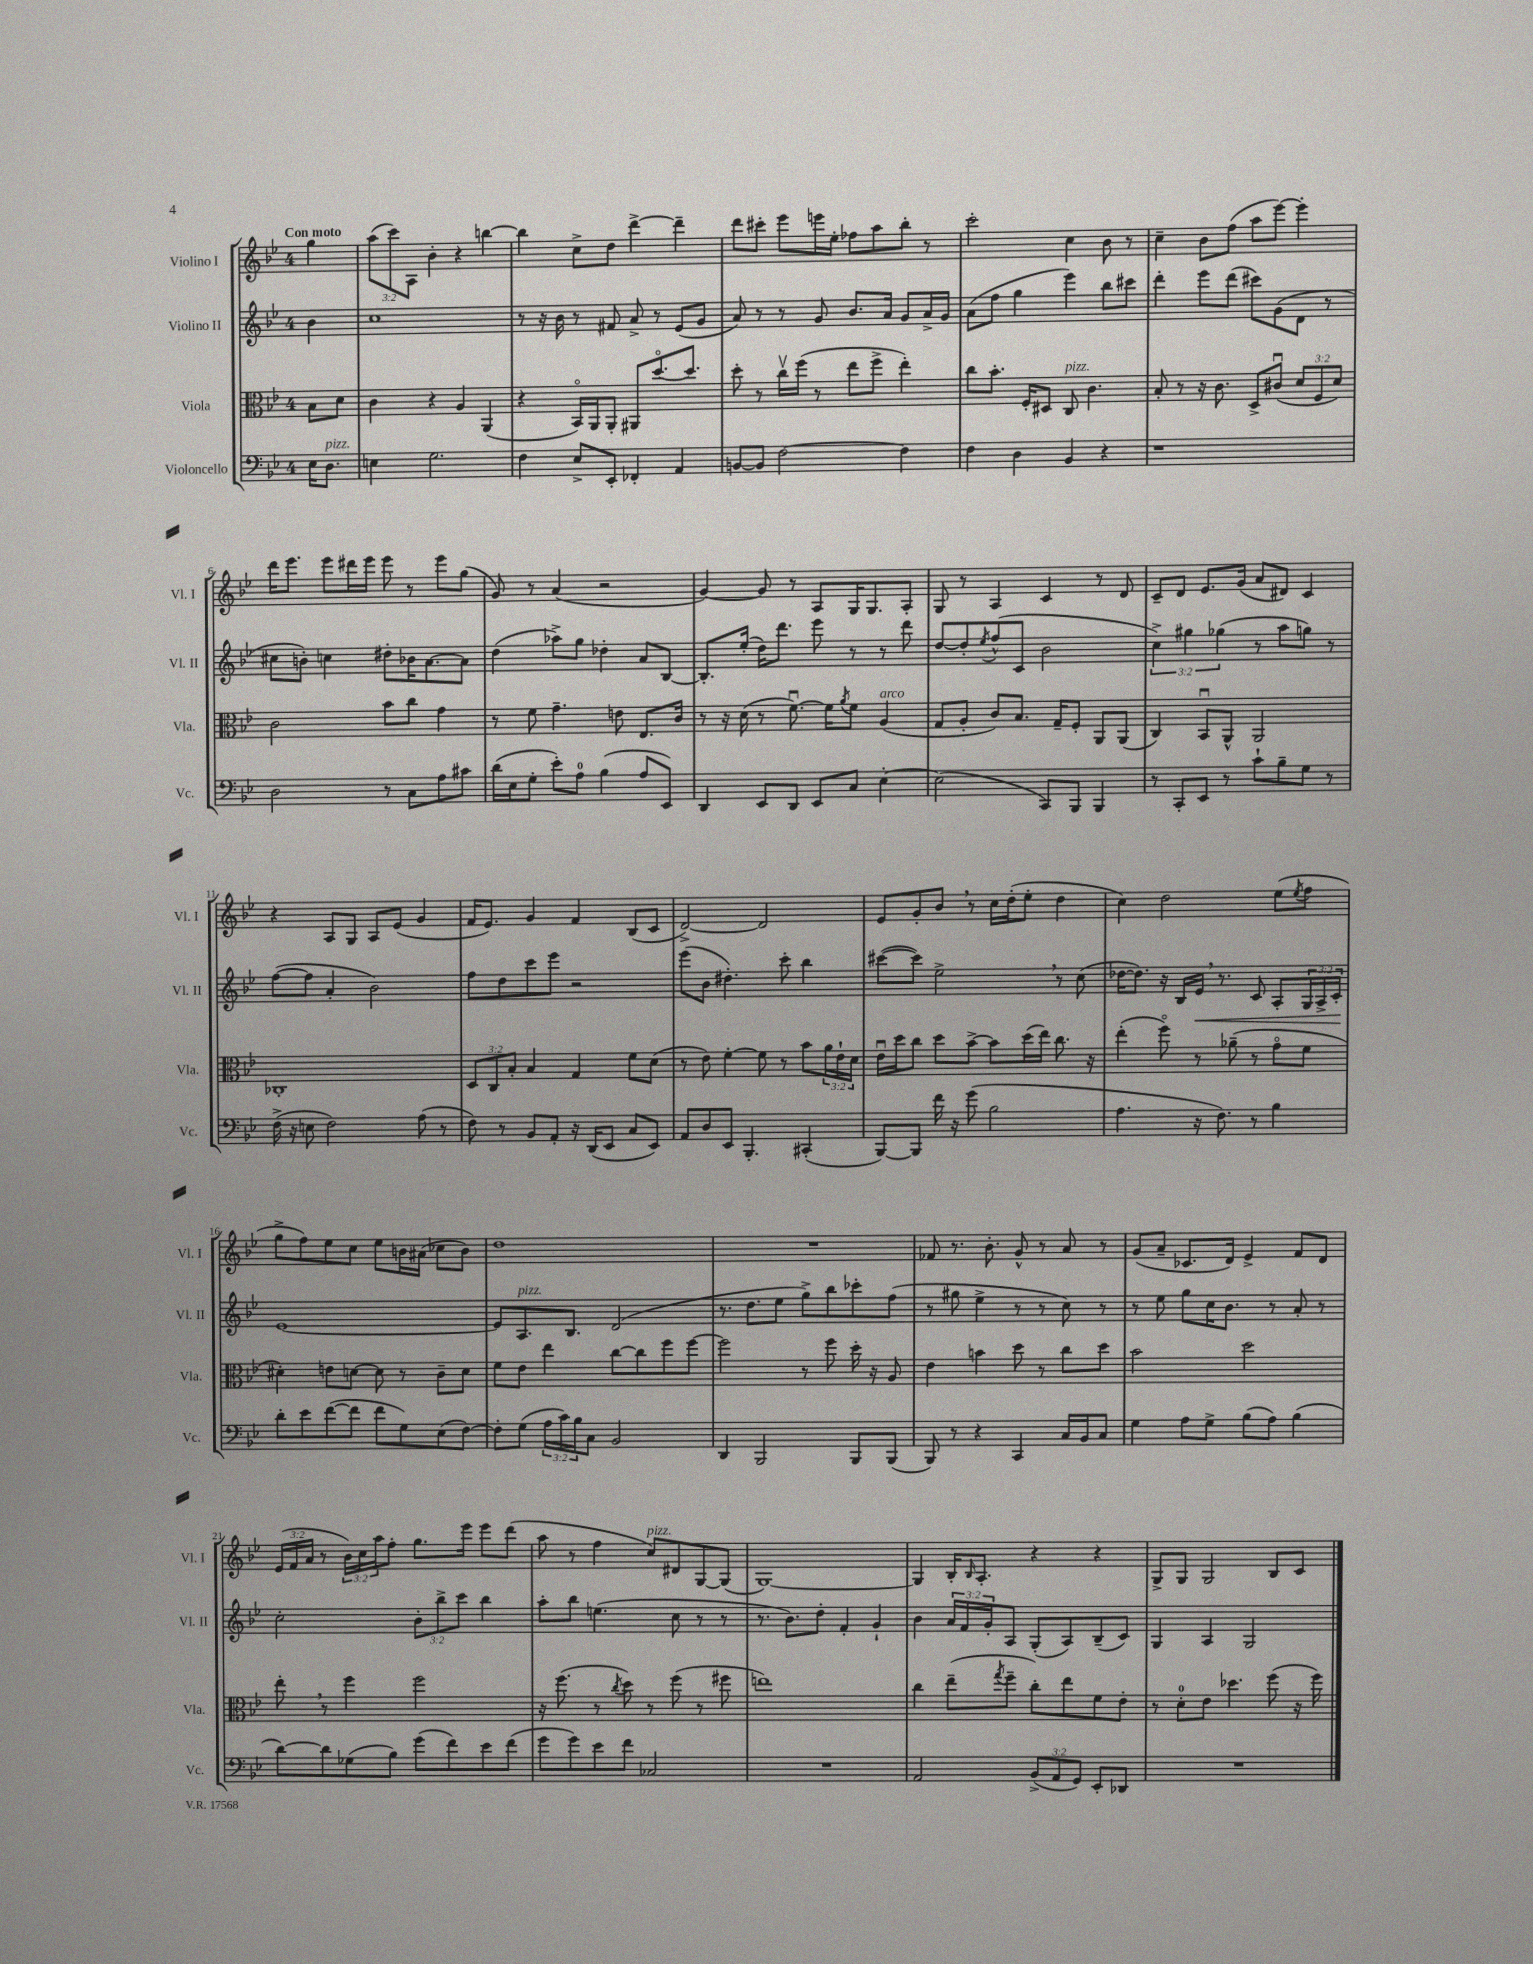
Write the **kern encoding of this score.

**kern	**kern	**kern	**kern
*staff4	*staff3	*staff2	*staff1
*clefF4	*clefC3	*clefG2	*clefG2
*k[b-e-]	*k[b-e-]	*k[b-e-]	*k[b-e-]
*M4/4	*M4/4	*M4/4	*M4/4
16E-	8B-	4b-	4gg
8.D	.	.	.
.	8d	.	.
=	=	=	=
4E	4c	1cc	(12aa
.	.	.	12ccc)
.	.	.	12A
2.G	4r	.	4b-'
.	4A	.	4r
.	(4AA	.	[4bb
=	=	=	=
4F	4r	8r	4bb]
.	.	16r	.
.	.	16b-	.
8E-^	16BB-o)	8r	8cc^
.	16AA	.	.
8EE-'	8AA'	8f#	8dd
4FF-'	8AA#	8a^	[4ddd^
.	[8.ddo	8r	.
4AA	.	(8e-	4ddd~]
.	8.dd]	.	.
.	.	8g	.
=	=	=	=
[8BB	8dd'	8a)	8ddd
8BB]	8r	8r	8ccc#'
[2F	16ccv	8r	8eee-
.	(16ff	.	.
.	8r	8g	16eee
.	.	.	16ee-'
.	8ee-	8.b-	8ff-
.	8ff^	.	8aa
.	.	16a	.
4F]	4ee-')	8g	8bb-'
.	.	16a^	8r
.	.	16g	.
=	=	=	=
4F	8cc	(8a	2ccc'
.	8.b-'	8ff	.
4D	.	4gg	.
.	16F'	.	.
.	8D#	.	.
4BB-	8C	4eee-)	4cc
.	4.c	.	.
4r	.	8bb-	8b-
.	.	8ccc#	8r
=	=	=	=
1r	8B-'	4ddd'	4cc~
.	8r	.	.
.	16r	8eee-	8b-
.	8.c	.	.
.	.	(8ddd	(8ff
.	8D^	8ccc#)	8aa
.	(8c#u	(8g	[8eee-)
.	12d	8d	4eee-']
.	12F	.	.
.	.	8r	.
.	12d)	.	.
=	=	=	=
2D	2c	8cc#	16ddd
.	.	.	8.eee-
.	.	8b')	.
.	.	4cc	8eee-
.	.	.	16ddd#
.	.	.	16eee-
8r	8b-	8dd#'	8eee-
8C	8cc	16b-	8r
.	.	[8.a	.
8A	4g	.	8eee-
8c#	.	8a]	(8gg
=	=	=	=
(16d	8r	(4dd	8g)
16E-	.	.	.
8G'	8f	.	8r
8e-')	4.g~	8aa-^)	(4a
8A	.	8gg	.
(4B-	.	4dd-'	2r
.	8e	.	.
8A	8.E-	8a	.
8EE-)	.	[8B-	.
.	16c	.	.
=	=	=	=
4DD	8r	8.B-']	[4g)
.	16r	.	.
.	(16d	(16ee-'	.
8EE-	8r	16dd)	8g]
.	.	8.ddd	.
8DD	[8.fu)	.	8r
8EE-	.	8eee-	8A
.	16f]	.	.
.	8qa	.	.
8C	8f	8r	16G
.	.	.	8.G
[4E-'	(4A	8r	.
.	.	8ddd	8A'
=	=	=	=
(2E-]	8G	[8dd	8G
.	8A'	8dd']	8r
.	.	8qee-	.
.	8c)	(8ff^^	4A
.	8.B-	8c	.
8CC)	.	2b-	4c
.	16G~	.	.
8BBB-	8F'	.	.
4BBB-	8AA	.	8r
.	(8AA	.	8d
=	=	=	=
8r	4C)	6cc^)	8c~
8CC'	.	.	8d
.	.	6gg#	.
8EE-	8BB-u	.	8.e-
.	.	(6gg-	.
8r	8AA^^	.	.
.	.	.	(16g
8c`	2AA	8r	8a
8B-~	.	8aa	8d#)
8G	.	8gg)	4c
8r	.	8r	.
=	=	=	=
(16F^	1C-'	([8ff	4r
16r	.	.	.
8E	.	8ff]	.
2F)	.	4a'	8A
.	.	.	8G
.	.	2b-)	8A
.	.	.	(8e-
(8A	.	.	4g
8r	.	.	.
=	=	=	=
8F)	12D	8ff	16f
.	.	.	8.e-)
.	12C	.	.
8r	.	8dd	.
.	12B-'	.	.
8BB-	4B-	8ccc	4g
8AA'	.	8eee-	.
16r	4G	2r	4f
(16DD	.	.	.
8EE-	.	.	.
8C	8f	.	(8B-
8EE-)	(8d	.	8c
=	=	=	=
8AA	8r	(8eee-	[2d^)
8D	8e-)	8b-	.
8EE-	[4f'	4.dd#')	.
4.BBB-'	.	.	.
.	8f]	.	2d]
.	8r	8ccc'	.
(4CC#'	8b-	4bb-	.
.	24a	.	.
.	24e-`	.	.
.	24d	.	.
=	=	=	=
[8BBB-)	16e-u	([8ccc#	8e-
.	16dd	.	.
8BBB-]	8cc	8ccc#])	8g'
16f	8dd	2ee-^	8b-
16r	.	.	.
(8g	[8b-^	.	8r
2B-	8b-]	.	16cc
.	.	.	(16dd'
.	(16dd	.	8ee-'
.	16ee-)	.	.
.	8.cc	8r	4dd
.	.	(8cc	.
.	16r	.	.
=	=	=	=
4.A	(4ee-'	[16dd-	4cc)
.	.	8.dd-])	.
.	8ffo)	16r	2dd
.	.	16B-	.
16r	8r	16e-	.
8.F)	.	8.r	.
.	(8a-~	.	.
8r	8r	8c	.
4B-	8go	8A'	(8ee-
.	.	.	8qee-
.	8f	24G	8ff
.	.	24A^	.
.	.	24c'	.
=	=	=	=
8d'	4d#')	[1e-	8gg^
8e-	.	.	8ff)
([8f	8e	.	8ee-
8f]	[8d	.	8cc
8f	8d]	.	8ee-
8G)	8r	.	16b
.	.	.	(16a#
(8E-	8c~	.	8cc-
[8F)	8d	.	8b)
=	=	=	=
8F']	8f	8e-]	1dd
(8G	8e-	8.A	.
24A	4ee-	.	.
24c)	.	.	.
.	.	8.B-	.
24B-	.	.	.
8C	.	.	.
2BB-	[8cc	(2d	.
.	8cc]	.	.
.	8ff	.	.
.	[8ff	.	.
=	=	=	=
4DD	2ff]	8.r	1r
.	.	8.dd	.
2BBB-	.	.	.
.	.	8ee-	.
.	8r	8gg^)	.
.	8ff	8bb-	.
8BBB-	16dd'	8ccc-'	.
.	16r	.	.
(8BBB-	8A	(8ff	.
=	=	=	=
8BBB-)	4e-	8r	8f-
8r	.	8gg#	8.r
4r	4b	4ee-^	.
.	.	.	8.b-'
4CC	8dd	8r	8g^^
.	8r	8r	8r
16C	8cc	8cc)	8a
16BB-	.	.	.
8C	8dd	8r	8r
=	=	=	=
4G	2b-	8r	(8g
.	.	8ee-	8a~
8A	.	8gg	8.c-
8G^	.	16cc	.
.	.	8.b-	16d)
(8B-	2dd	.	4e-^
8A)	.	8r	.
(4B-	.	8a'	8f
.	.	8r	8d
=	=	=	=
[8d)	8ee-'	2cc'	(24e-
.	.	.	24f
.	.	.	24a
8d]	8r	.	8r
(8G-	4ff	.	24b-)
.	.	.	24cc
.	.	.	24aa
8B-)	.	.	8ff'
(8g	2ff	12b-'	8.gg
.	.	12bb-^	.
8f)	.	.	.
.	.	12ccc	.
.	.	.	16eee-
8e-	.	4bb-	8eee-
(8f	.	.	(8ddd
=	=	=	=
8g	16r	8aa'	8aa
.	(8.ff	.	.
8g)	.	8bb-	8r
8e-	8r	(4.ee	4ff
.	8qcc	.	.
8f	8dd)	.	.
2C-	8r	.	8cc)
.	(8ff	8cc	8d#
.	8r	8r	[8G
.	8ff#	8r	(8G]
=	=	=	=
1r	1ee)	8.r	[1G)
.	.	8.b-)	.
.	.	8dd'	.
.	.	4f'	.
.	.	4g`	.
=	=	=	=
2AA	4cc	4b-	4G]
.	(8ee-~	24a	16B-'
.	.	24f	.
.	.	.	16qqB-
.	.	.	8.A'
.	.	24g'	.
.	8qgg	.	.
.	8ff~	8A	.
(12BB-^	8cc')	(8G'	4r
12AA	.	.	.
.	8ee-	8A)	.
12GG)	.	.	.
8EE-'	8f	(8B-~	4r
8DD-	8e-'	8c)	.
=	=	=	=
1r	8r	4G	8G^
.	8d'	.	8G
.	8e-	4A	2G
.	4.dd-	.	.
.	.	2G	.
.	(8ff	.	8B-
.	16r	.	8c
.	16ff)	.	.
==	==	==	==
*-	*-	*-	*-
